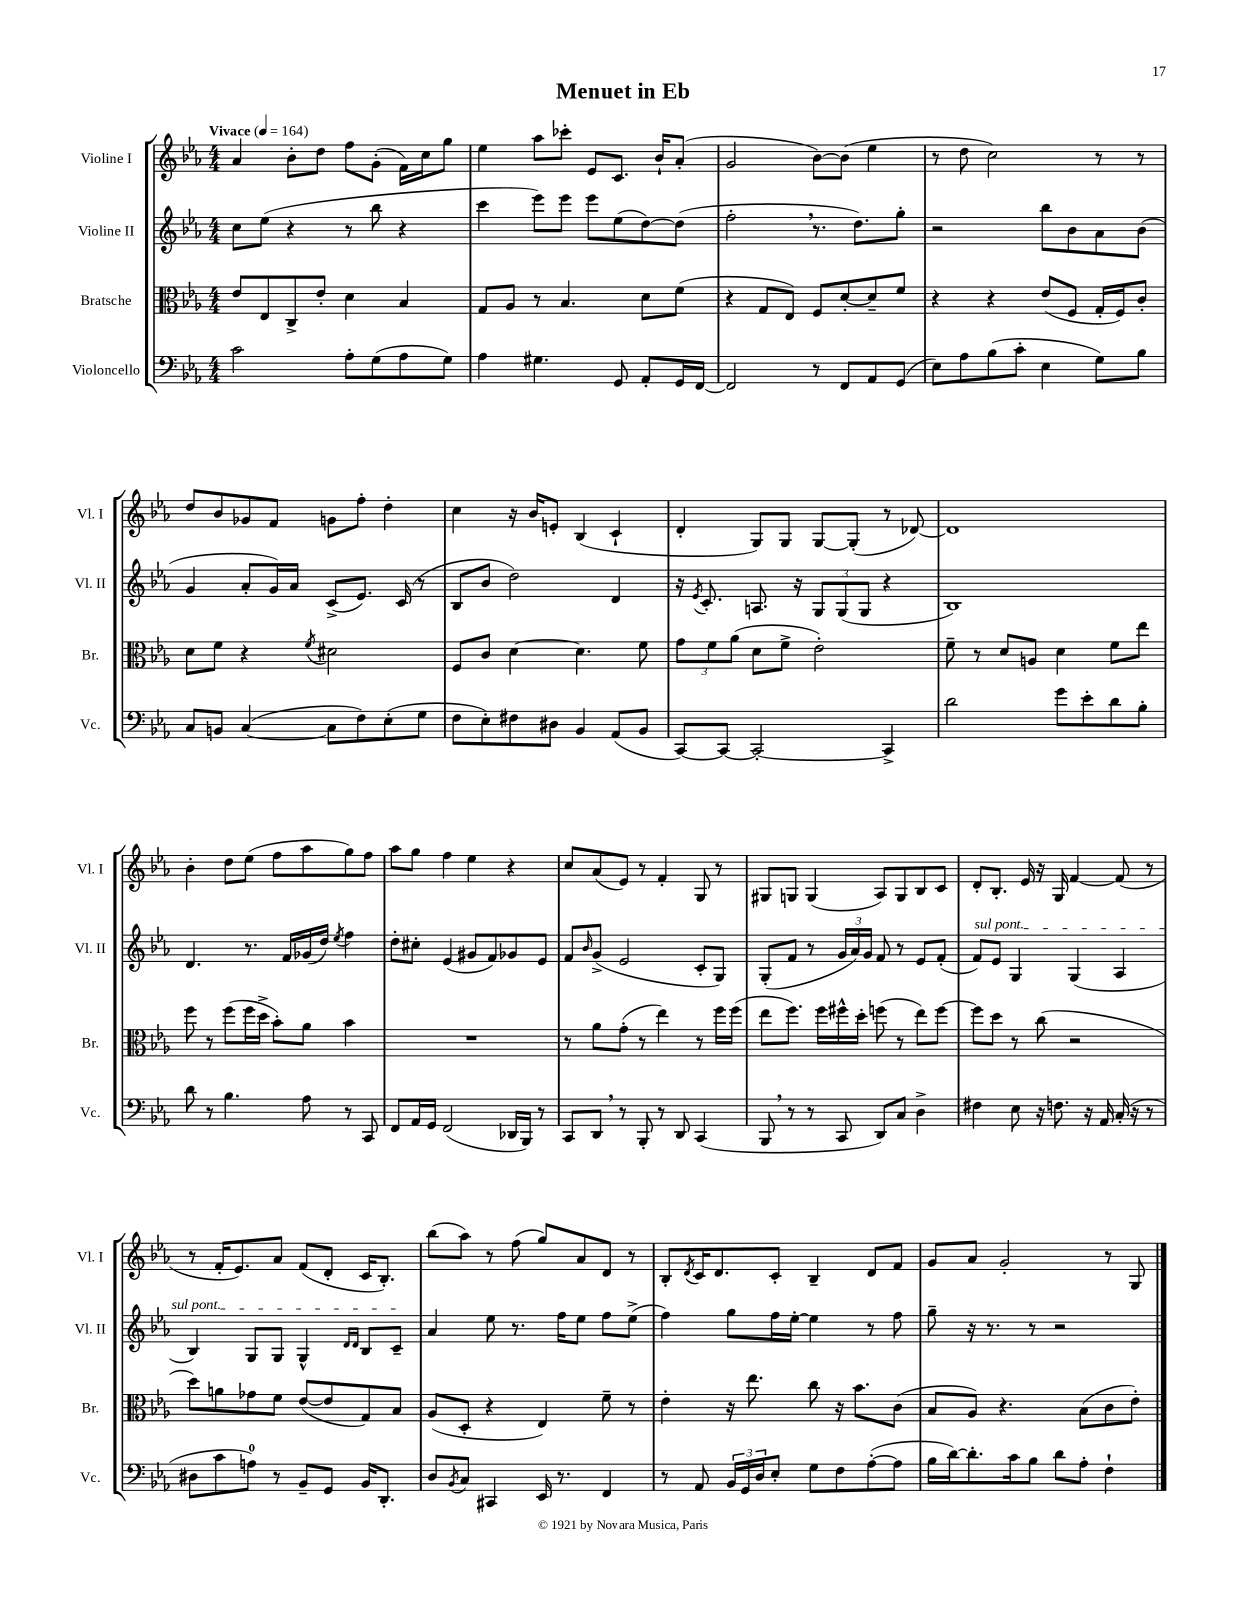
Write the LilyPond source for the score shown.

\header { title = "Menuet in Eb" }
<<
\new StaffGroup <<
\new Staff = "s0" \with { instrumentName = "Violine I" shortInstrumentName = "Vl. I" } {
    \clef treble \key ees \major \numericTimeSignature \time 4/4 \tempo "Vivace" 4 = 164
    aes'4 bes'8-. d''8 f''8 g'8-.( f'16) c''16 g''8 |
    ees''4 aes''8 ces'''8-. ees'8 c'8. bes'16-! aes'8-.( |
    g'2 bes'8~) bes'8( ees''4 |
    r8 d''8 c''2) r8 r8 |
    d''8 bes'8 ges'8 f'8 g'8 f''8-. d''4-. |
    c''4 r16 bes'16 e'8-. bes4( c'4-! |
    d'4-. g8) g8 g8~ g8-.( r8 des'8~) |
    des'1 |
    bes'4-. d''8 ees''8( f''8 aes''8 g''8) f''8 |
    aes''8 g''8 f''4 ees''4 r4 |
    c''8 aes'8( ees'8) r8 f'4-. g8 r8 |
    gis8 g8 g4( aes8) g8 bes8 c'8 |
    d'8-. bes8.-. ees'16 r16 g16 f'4~ f'8( r8 |
    r8 f'16-. ees'8.) aes'8 f'8( d'8-. c'16 bes8.-.) |
    bes''8( aes''8) r8 f''8( g''8) aes'8 d'8 r8 |
    bes8-. \acciaccatura { d'8 } c'16 d'8. c'8-. bes4-- d'8 f'8 |
    g'8 aes'8 g'2-. r8 g8 \bar "|." |
}
\new Staff = "s1" \with { instrumentName = "Violine II" shortInstrumentName = "Vl. II" } {
    \clef treble \key ees \major \numericTimeSignature \time 4/4
    c''8 ees''8( r4 r8 bes''8 r4 |
    c'''4 ees'''8) ees'''8 ees'''8 ees''8( d''8~) d''8( |
    f''2-. \breathe r8. d''8.) g''8-. |
    r2 bes''8 bes'8 aes'8 bes'8( |
    g'4 aes'8-. g'16) aes'16 c'8->( ees'8.) c'16( r8 |
    bes8 bes'8 d''2) d'4 |
    r16 \acciaccatura { ees'8 } c'8.-. a8. r16 \tuplet 3/2 { g8 g8( g8 } r4 |
    bes1) |
    d'4. r8. f'16 ges'16( d''16) \acciaccatura { ees''8 } f''4 |
    d''8-. cis''8-. ees'4( gis'8 f'8) ges'8 ees'8 |
    f'8 \grace { bes'16 } g'8->( ees'2 c'8-. g8) |
    g8-.( f'8 r8 \tuplet 3/2 { g'16 aes'16) g'16 } f'8 r8 ees'8 f'8-.( |
    \once \override TextSpanner.bound-details.left.text = \markup { \italic "sul pont." } f'8\startTextSpan) ees'8 g4 g4( aes4 |
    bes4) g8 g8 g4-^ \grace { d'16 d'16 } bes8 c'8--\stopTextSpan |
    aes'4 ees''8 r8. f''16 ees''8 f''8 ees''8->( |
    f''4) g''8 f''16 ees''16~-. ees''4 r8 f''8 |
    g''8-- r16 r8. r8 r2 \bar "|." |
}
\new Staff = "s2" \with { instrumentName = "Bratsche" shortInstrumentName = "Br." } {
    \clef alto \key ees \major \numericTimeSignature \time 4/4
    ees'8 ees8 c8-> ees'8-. d'4 bes4 |
    g8 aes8 r8 bes4. d'8 f'8( |
    r4 g8 ees8) f8 d'8~-. d'8-- f'8 |
    r4 r4 ees'8( f8 g16-. f16) c'8-. |
    d'8 f'8 r4 \acciaccatura { f'8 } dis'2 |
    f8 c'8 d'4~ d'4. f'8 |
    \tuplet 3/2 { g'8 f'8 aes'8( } d'8 f'8-> ees'2-.) |
    f'8-- r8 d'8 a8 d'4 f'8 ees''8 |
    f''8 r8 f''8( f''16 d''16-> bes'8-.) aes'8 bes'4 |
    R1 |
    r8 aes'8 g'8-.( r8 ees''4) r8 f''16 f''16( |
    ees''8 f''8.) f''16 fis''16-^ d''16-. f''8( r8 ees''8) f''8~ |
    f''8 d''8 r8 c''8( r2 |
    d''8) a'8 ges'8 f'8 ees'8~( ees'8 g8) bes8 |
    aes8( d8-. r4 ees4) f'8-- r8 |
    ees'4-. r16 ees''8. c''8 r16 bes'8. c'8( |
    bes8 aes8) r4. bes8( c'8 ees'8-.) \bar "|." |
}
\new Staff = "s3" \with { instrumentName = "Violoncello" shortInstrumentName = "Vc." } {
    \clef bass \key ees \major \numericTimeSignature \time 4/4
    c'2 aes8-. g8( aes8 g8) |
    aes4 gis4. g,8 aes,8-. g,16 f,16~ |
    f,2 r8 f,8 aes,8 g,8( |
    ees8) aes8 bes8( c'8-. ees4 g8) bes8 |
    c8 b,8 c4~( c8 f8) ees8-.( g8 |
    f8 ees8-.) fis8 dis8 bes,4 aes,8( bes,8 |
    c,8~) c,8~ c,2~-. c,4-> |
    d'2 g'8 ees'8-. d'8 bes8-. |
    d'8 r8 bes4. aes8 r8 c,8 |
    f,8 aes,16 g,16 f,2( des,16 bes,,16) r8 |
    c,8 d,8 \breathe r8 bes,,8-. r8 d,8 c,4( |
    bes,,8 \breathe r8 r8 c,8 d,8) c8 d4-> |
    fis4 ees8 r16 f8. r16 aes,16 c16-.( r16 r8 |
    dis8 c'8 a8-0) r8 bes,8-- g,8 bes,16 d,8.-. |
    d8 \acciaccatura { bes,8 } c8 cis,4 ees,16 r8. f,4 |
    r8 aes,8 \tuplet 3/2 { bes,16 g,16 d16 } ees8-. g8 f8 aes8~-.( aes8 |
    bes16 d'16~) d'8.-. c'16 bes8 d'8 aes8-. f4-! \bar "|." |
}
>>
>>
\layout { \context { \Score \remove "Bar_number_engraver" } }
